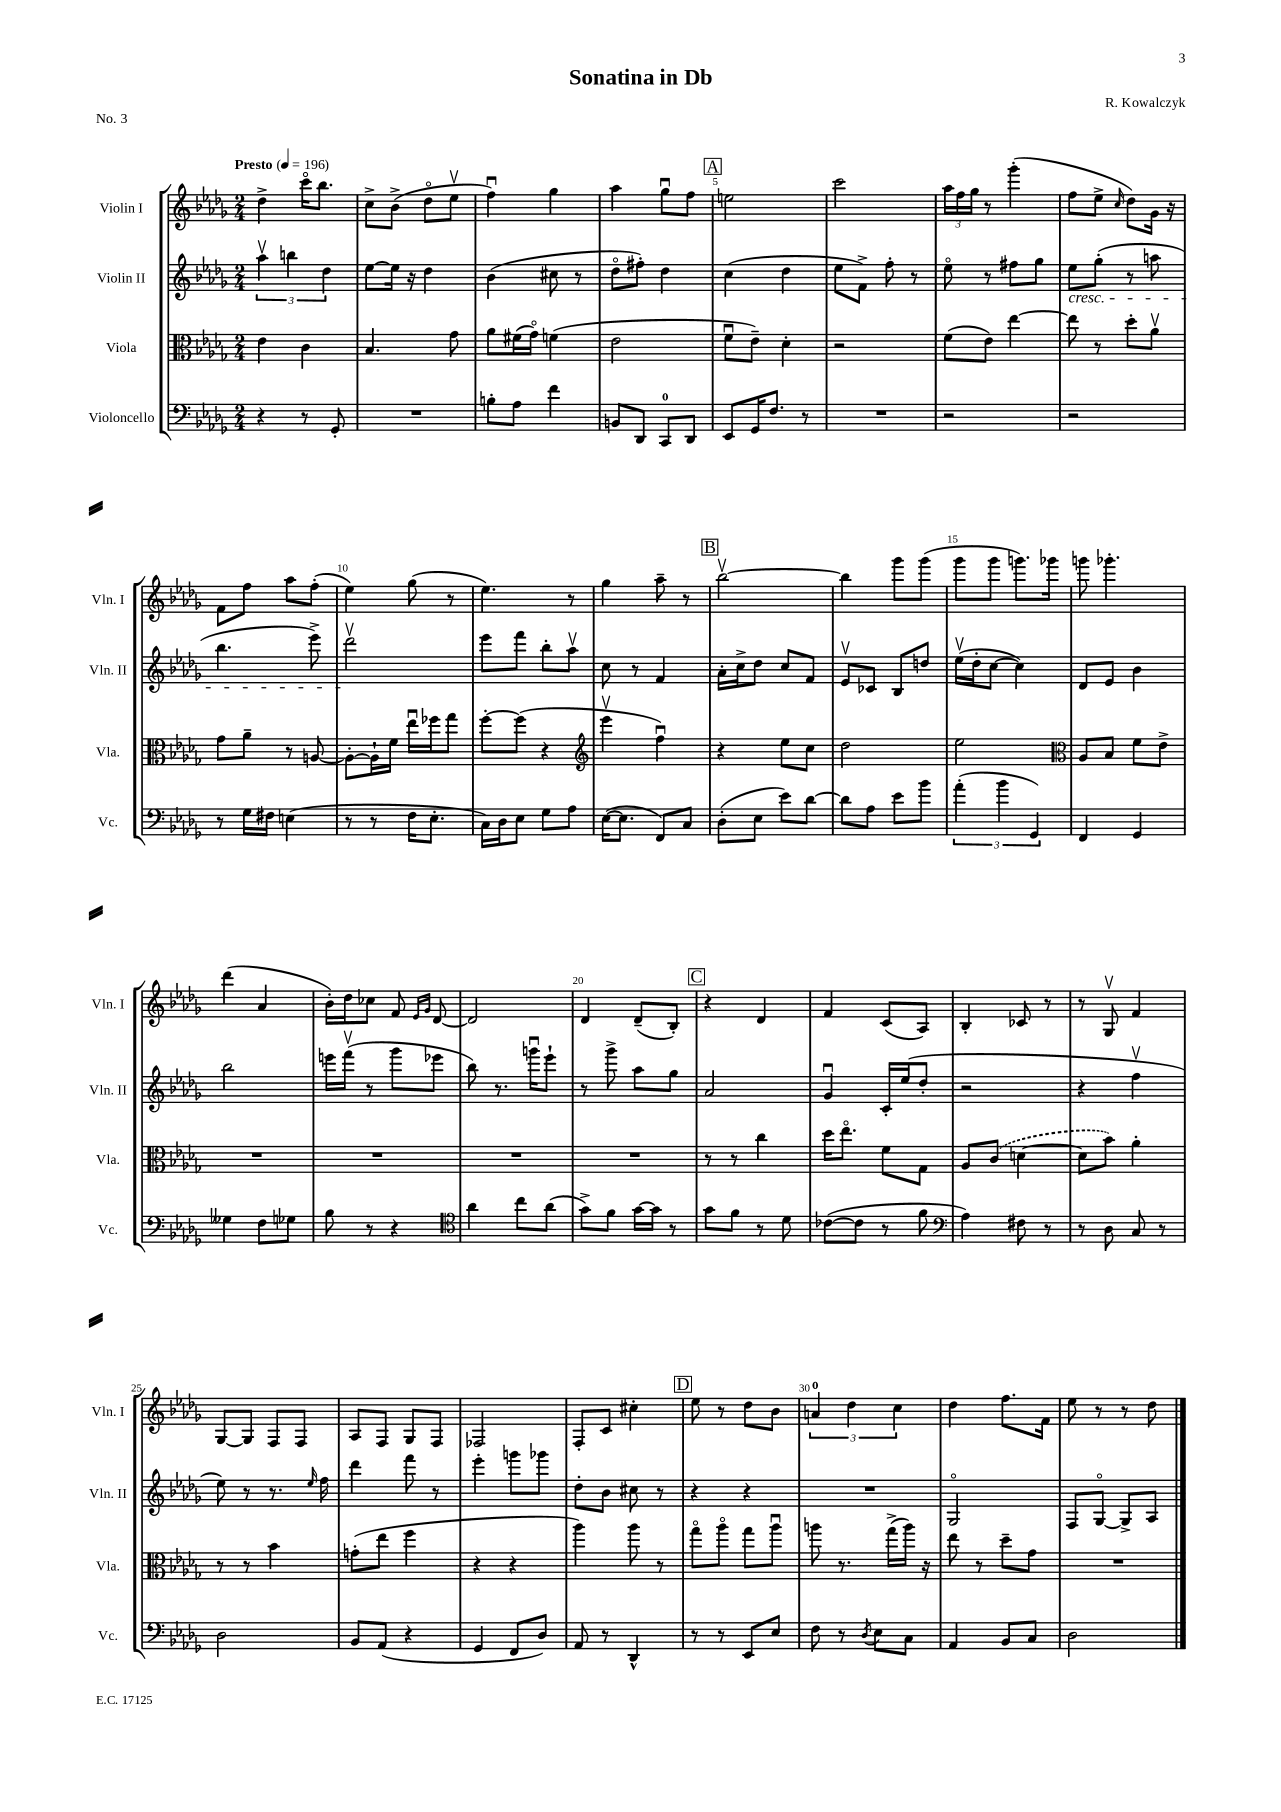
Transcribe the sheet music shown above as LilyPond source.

\header { title = "Sonatina in Db" composer = "R. Kowalczyk" piece = "No. 3" }
<<
\new StaffGroup <<
\new Staff = "s0" \with { instrumentName = "Violin I" shortInstrumentName = "Vln. I" } {
    \clef treble \key des \major \numericTimeSignature \time 2/4 \tempo "Presto" 4 = 196
    des''4-> c'''16\flageolet bes''8. |
    c''8-> bes'8->( des''8\flageolet ees''8\upbow |
    f''4\downbow) ges''4 |
    aes''4 ges''8\downbow f''8 |
    \mark \markup { \box "A" } e''2 |
    c'''2 |
    \tuplet 3/2 { aes''16 f''16 ges''16 } r8 ges'''4-.( |
    f''8 ees''8-> \grace { c''16 } des''8) ges'16 r16 |
    f'8 f''8 aes''8 f''8-.( |
    ees''4) ges''8( r8 |
    ees''4.) r8 |
    ges''4 aes''8-- r8 |
    \mark \markup { \box "B" } bes''2~\upbow |
    bes''4 ges'''8 ges'''8( |
    ges'''8 ges'''8 g'''8.) ges'''16 |
    g'''8 ges'''4.-. |
    des'''4( aes'4 |
    bes'16-.) des''16 ces''8 f'8 \grace { ees'16 ges'16 } des'8~ |
    des'2 |
    des'4 des'8--( bes8-.) |
    \mark \markup { \box "C" } r4 des'4 |
    f'4 c'8( aes8) |
    bes4-. ces'8 r8 |
    r8 ges8\upbow f'4 |
    ges8~ ges8 f8 f8 |
    aes8 f8 ges8 f8 |
    fes2 |
    f8-. c'8 cis''4-. |
    \mark \markup { \box "D" } ees''8 r8 des''8 bes'8 |
    \tuplet 3/2 { a'4-0 des''4 c''4 } |
    des''4 f''8. f'16 |
    ees''8 r8 r8 des''8 \bar "|." |
}
\new Staff = "s1" \with { instrumentName = "Violin II" shortInstrumentName = "Vln. II" } {
    \clef treble \key des \major \numericTimeSignature \time 2/4
    \tuplet 3/2 { aes''4\upbow b''4 des''4 } |
    ees''8~ ees''16 r16 des''4 |
    bes'4( cis''8 r8 |
    des''8\flageolet fis''8-.) des''4 |
    \mark \markup { \box "A" } c''4( des''4 |
    ees''8 f'8->) f''8-. r8 |
    ees''8\flageolet r8 fis''8 ges''8 |
    ees''8\cresc ges''8-.( r8 a''8 |
    bes''4. ees'''8->) |
    des'''2\upbow\! |
    ees'''8 f'''8 bes''8-. aes''8\upbow |
    c''8 r8 f'4 |
    \mark \markup { \box "B" } aes'16-. c''16-> des''8 c''8 f'8 |
    ees'8\upbow ces'8 bes8 d''8 |
    ees''16\upbow( des''16-. c''8~ c''4) |
    des'8 ees'8 bes'4 |
    bes''2 |
    e'''16 f'''16\upbow( r8 ges'''8 ees'''8 |
    bes''8) r8. g'''16\downbow ees'''8-! |
    r8 ges'''8-> aes''8 ges''8 |
    \mark \markup { \box "C" } aes'2 |
    ges'4\downbow c'16-. ees''16( des''8-. |
    r2 |
    r4 f''4\upbow |
    ees''8) r8 r8. \grace { ees''16 } f''16 |
    des'''4 f'''8 r8 |
    ees'''4-. g'''8 ges'''8 |
    des''8-. bes'8 cis''8 r8 |
    \mark \markup { \box "D" } r4 r4 |
    R2 |
    ges2\flageolet |
    f8 ges8~\flageolet ges8-> aes8 \bar "|." |
}
\new Staff = "s2" \with { instrumentName = "Viola" shortInstrumentName = "Vla." } {
    \clef alto \key des \major \numericTimeSignature \time 2/4
    ees'4 c'4 |
    bes4. ges'8 |
    aes'8 fis'16( ges'16\flageolet) f'4( |
    ees'2 |
    \mark \markup { \box "A" } f'8\downbow ees'8--) des'4-. |
    r2 |
    f'8( ees'8) ees''4~ |
    ees''8 r8 des''8-. aes'8\upbow |
    ges'8 aes'8-- r8 a8~ |
    a8~-. a16-! f'16 ees''16\downbow fes''16 ges''8 |
    f''8~-. f''8( r4 |
    \clef treble ees'''4\upbow f''4\downbow) |
    \mark \markup { \box "B" } r4 ees''8 c''8 |
    des''2 |
    ees''2 |
    \clef alto aes8 bes8 f'8 ees'8-> |
    R2 |
    R2 |
    R2 |
    R2 |
    \mark \markup { \box "C" } r8 r8 c''4 |
    des''16 ees''8.\flageolet f'8 ges8 |
    aes8 \once \slurDashed c'8( d'4~ |
    d'8 bes'8) aes'4-. |
    r8 r8 bes'4 |
    g'8-.( ees''8 f''4 |
    r4 r4 |
    aes''4) aes''8 r8 |
    \mark \markup { \box "D" } ges''8\flageolet aes''8\flageolet ges''8 aes''8\downbow |
    a''8 r8. ges''16->( a''16) r16 |
    ees''8 r8 des''8-- ges'8 |
    R2 \bar "|." |
}
\new Staff = "s3" \with { instrumentName = "Violoncello" shortInstrumentName = "Vc." } {
    \clef bass \key des \major \numericTimeSignature \time 2/4
    r4 r8 ges,8-. |
    R2 |
    b8-. aes8 f'4 |
    b,8 des,8 c,8-0 des,8 |
    \mark \markup { \box "A" } ees,8 ges,16 f8. r8 |
    R2 |
    r2 |
    r2 |
    r8 ges16 fis16 e4( |
    r8 r8 f16 ees8.-. |
    c16) des16 ees8 ges8 aes8 |
    ees16~( ees8. f,8) c8 |
    \mark \markup { \box "B" } des8-.( ees8 ees'8) des'8~ |
    des'8 aes8 ees'8 bes'8 |
    \tuplet 3/2 { aes'4-.( bes'4 ges,4) } |
    f,4 ges,4 |
    geses4 f8 ges8 |
    bes8 r8 r4 |
    \clef tenor aes'4 c''8 aes'8( |
    ges'8->) f'8 ges'16~ ges'16 r8 |
    \mark \markup { \box "C" } ges'8 f'8 r8 des'8 |
    ces'8~( ces'8 r8 f'8 |
    \clef bass aes4) fis8 r8 |
    r8 des8 c8 r8 |
    des2 |
    bes,8 aes,8( r4 |
    ges,4 f,8 des8) |
    aes,8 r8 des,4-^ |
    \mark \markup { \box "D" } r8 r8 ees,8 ees8 |
    f8 r8 \acciaccatura { des8 } ees8 c8 |
    aes,4 bes,8 c8 |
    des2 \bar "|." |
}
>>
>>
\layout { \context { \Score \override BarNumber.break-visibility = ##(#f #t #t) barNumberVisibility = #(every-nth-bar-number-visible 5) } }
